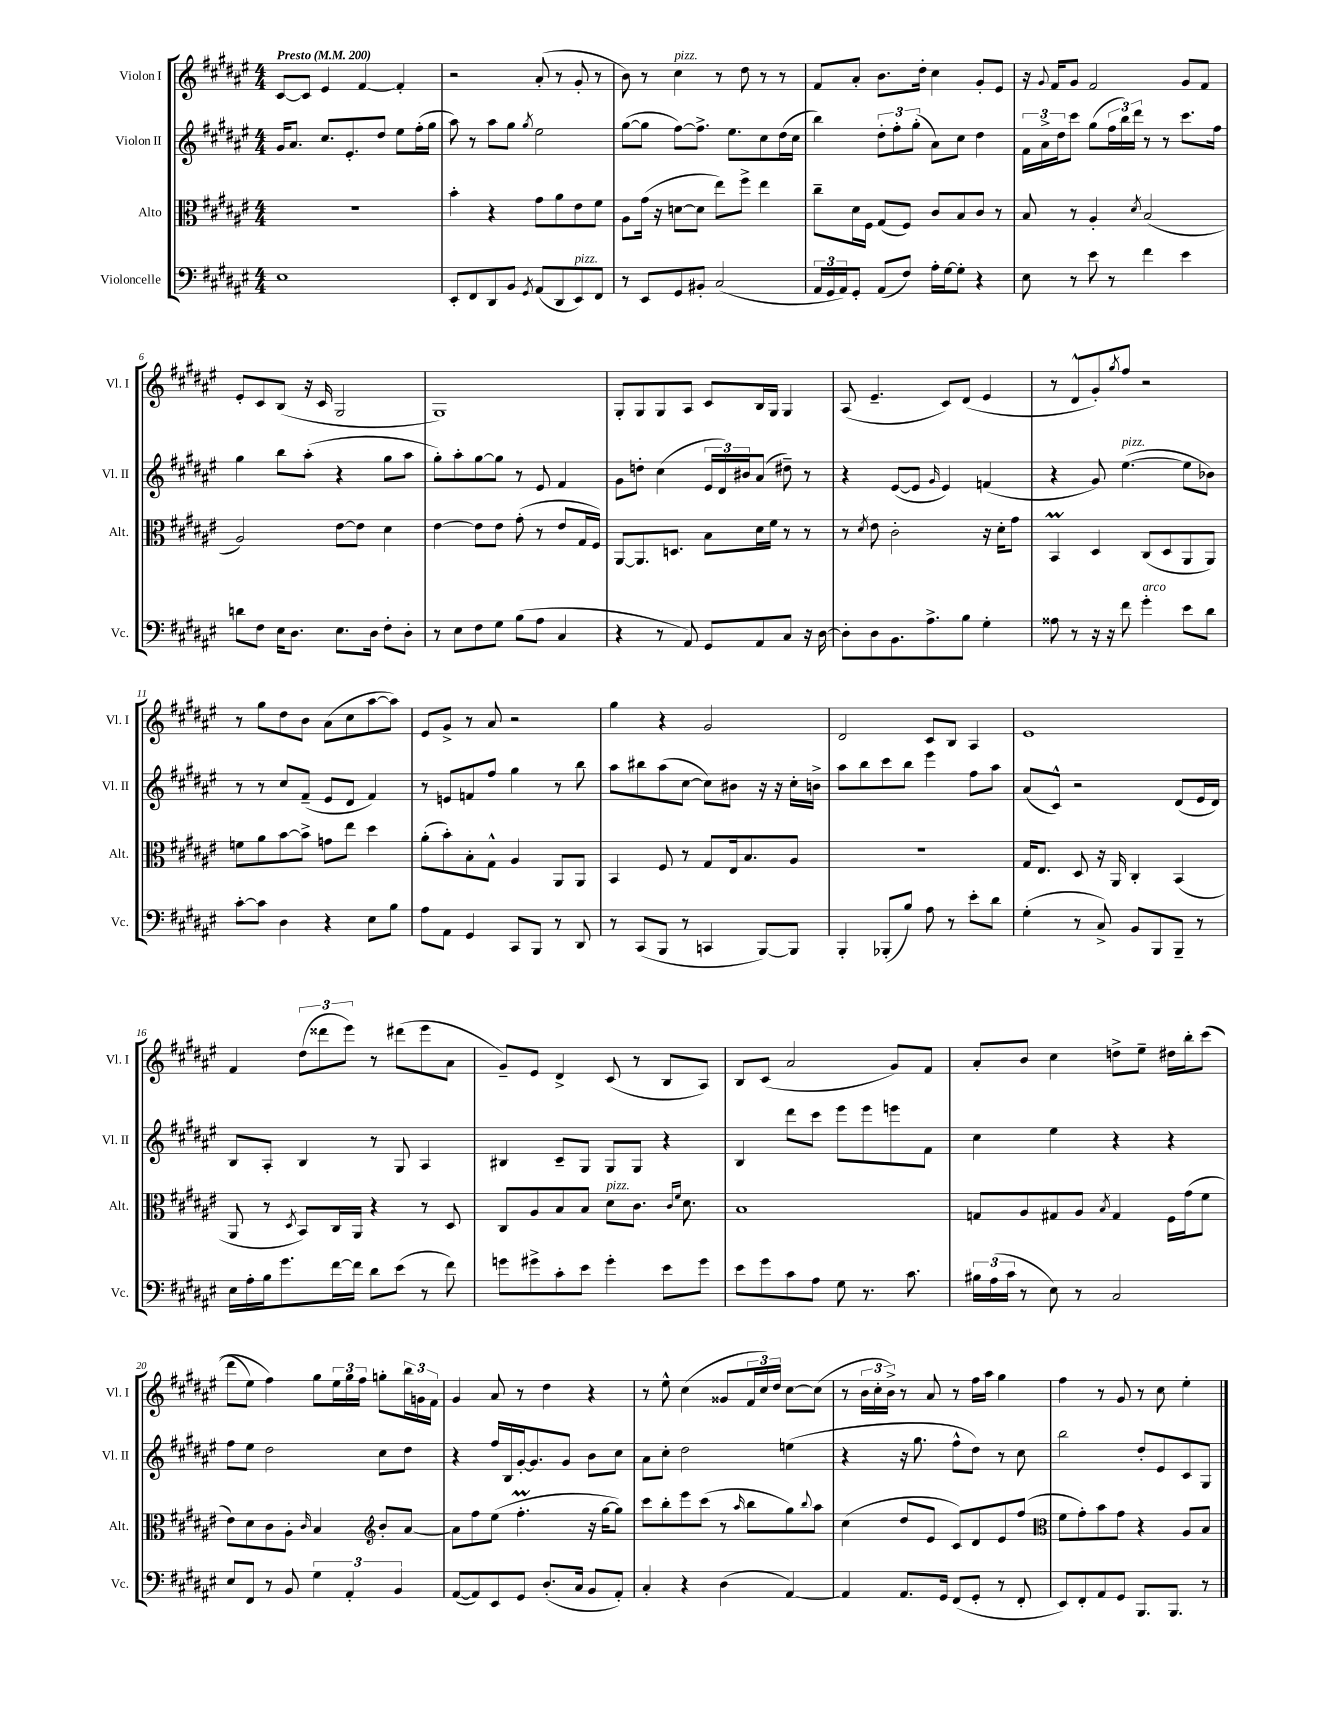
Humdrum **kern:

**kern	**kern	**kern	**kern
*staff4	*staff3	*staff2	*staff1
*clefF4	*clefC3	*clefG2	*clefG2
*k[f#c#g#d#a#e#]	*k[f#c#g#d#a#e#]	*k[f#c#g#d#a#e#]	*k[f#c#g#d#a#e#]
*M4/4	*M4/4	*M4/4	*M4/4
*MM200	*MM200	*MM200	*MM200
1E#	1r	16g#/LK	[8c#/L
.	.	8.a#/J	.
.	.	.	8c#/]J
.	.	8.cc#/L	4e#/
.	.	8.e#'/	.
.	.	.	[4f#/
.	.	8dd#/J	.
.	.	8ee#\L	4f#'/]
.	.	(16ff#'\L	.
.	.	16gg#\JJ	.
=	=	=	=
8EE#'/L	4b'\	8aa#\)	2r
8FF#/	.	8r	.
8DD#/	4r	8aa#\L	.
8BB/J	.	8gg#\J	.
8qGG#/	.	8qgg#/	.
(8AA#/L	8g#\L	2ee#\	(8a#'/
8DD#/	8a#\	.	8r
8EE#/)	8e#\	.	8g#'/
8FF#/J	8f#\J	.	8r
=	=	=	=
8r	8A#\L	([8gg#\L	8b\)
8EE#/L	(16g#\Jk	8gg#\]J	8r
.	16r	.	.
8GG#/	[8d\L	[8ff#\L)	4cc#\
8BB#'/J	8d\]J	8.ff#^\]J	.
(2C#/	8ee#\L)	.	8r
.	.	8.ee#\L	.
.	8ff#^\J	.	8dd#\
.	4ee#\	8cc#\	8r
.	.	(16dd#\L	8r
.	.	16cc#\JJ	.
=	=	=	=
24AA#/LL	8cc#~\L	4bb\)	8f#/L
24GG#/	.	.	.
24AA#/J)	.	.	.
8GG#'/J	16d#\L	.	8a#'/J
.	16F#\JJ	.	.
(8AA#/L	(8G#/L	12dd#'\L	8.b\L
.	.	12ff#'\	.
8F#/J)	8F#/J)	.	.
.	.	(12gg#'\J	.
.	.	.	16dd#'\Jk
16A#'\LL	8c#/L	8a#\L)	4cc#\
[16G#\J	.	.	.
8G#'\]J	8B/	8cc#\J	.
4r	8c#/J	4dd#\	8g#'/L
.	8r	.	8e#/J
=	=	=	=
8E#\	8B/	24f#\LL	16r
.	.	24a#^\	.
.	.	.	8qqg#/
.	.	.	16f#/LK
.	.	24dd#\J	.
8r	8r	8ccc#\J	8g#/J
8e#\	4A#'/	(8gg#\L	2f#/
8r	.	24ff#\L	.
.	.	24bb\)	.
.	.	24ddd#\JJ	.
.	8qd#/	.	.
4f#\	(2B/	8r	.
.	.	8r	.
4e#\	.	8.ccc#\L	8g#/L
.	.	.	8f#/J
.	.	16ff#\Jk	.
=	=	=	=
8d\L	2A#/)	4gg#\	8e#'/L
8F#\J	.	.	8c#/
16E#\LK	.	8bb\L	(8B/J
8.D#\J	.	.	.
.	.	(8aa#'\J	16r
.	.	.	16c#/
8.E#\L	[8e#\L	4r	2G#/
.	8e#\]J	.	.
16D#\Jk	.	.	.
8F#'\L	4d#\	8gg#\L	.
8D#'\J	.	8aa#\J	.
=	=	=	=
8r	[4e#\	8gg#'\L)	1G#)
8E#\L	.	8aa#'\	.
8F#\	8e#\]L	[8gg#\	.
8G#\J	8e#\J	8gg#\]J	.
(8B\L	(8g#'\	8r	.
8A#\J	8r	8e#/	.
4C#/	8e#/L	4f#/	.
.	16G#/L	.	.
.	16F#/JJ)	.	.
=	=	=	=
4r	[8AA#/L	8g#\L	8G#'/L
.	8.AA#/]	8dd'\J	8G#/
8r	.	(4cc#\	8G#/
.	8.D/J	.	.
8AA#/)	.	.	8A#/J
8GG#/L	8B\L	24e#/LL	8c#/L
.	.	24d#/)	.
.	.	24b#/J	.
8AA#/	16d#\L	(8a#/J	16B/L
.	16f#\JJ	.	16G#/JJ
8C#/J	8r	8dd#~\)	4G#/
16r	8r	8r	.
[16D#\	.	.	.
=	=	=	=
8D#'\]L	8r	4r	(8A#/
.	8qd#/	.	.
8D#\	8e#\	.	4.e#~/
8.BB\	2c#'\	([8e#/L	.
.	.	8e#/]J	.
8.A#^\	.	.	.
.	.	16qqg#/	.
.	.	4e#/)	8c#/L)
8B\J	.	.	(8d#/J
4G#'\	16r	(4f/	4e#/
.	16d#'\LK	.	.
.	8g#\J	.	.
=	=	=	=
8A##\	4BB/	4r	8r
8r	.	.	8d#^^/L
16r	4D#/	8g#/)	8g#'/)
16r	.	.	.
.	.	.	8qgg#/
8f#\	.	([4.ee#\	8ff#/J
4g#'\	(8C#/L	.	2r
.	8D#/	.	.
8e#\L	8AA#/	8ee#\]L	.
8d#\J	8AA#/J)	8b-\J)	.
=	=	=	=
[8c#'\L	8f\L	8r	8r
8c#\]J	8a#\	8r	8gg#\L
4D#\	[8b\	8cc#/L	8dd#\
.	8b^\]J	(8f#~/J	8b\J
4r	8g\L	8e#/L	(8a#\L
.	8ee#\J	8d#/J	8cc#\
8E#\L	4dd#\	4f#/)	[8aa#\
8B\J	.	.	8aa#\]J)
=	=	=	=
8A#\L	(8a#'\L	8r	8e#/L
8AA#\J	8b'\)	8e/L	8g#^/J
4GG#/	8B'\	8f/	8r
.	8G#^^\J	8ff#/J	8a#/
8CC#/L	4A#/	4gg#\	2r
8BBB/J	.	.	.
8r	8AA#/L	8r	.
8DD#/	8AA#/J	8bb\	.
=	=	=	=
8r	4BB/	8aa#\L	4gg#\
(8CC#/L	.	8bb#\	.
8BBB/J	8F#/	(8aa#\	4r
8r	8r	[8cc#\J	.
4CC/	8G#/L	8cc#\]L)	2g#/
.	16E#/k	8b#\J	.
.	8.B/	.	.
[8BBB/L)	.	16r	.
.	.	16r	.
8BBB/]J	8A#/J	16cc#'\LL	.
.	.	16b^\JJ	.
=	=	=	=
4BBB'/	1r	8aa#\L	2d#/
.	.	8bb\	.
(8BBB-'/L	.	8ccc#\	.
8B/J)	.	8bb\J	.
8A#\	.	4eee#\	8c#/L
8r	.	.	8B/J
8e#'\L	.	8ff#\L	4A#/
8d#\J	.	8aa#\J	.
=	=	=	=
(4G#'\	16G#/LK	(8a#/L	1e#
.	8.E#/J	.	.
.	.	8c#^^/J)	.
8r	8D#/	2r	.
8C#^/)	16r	.	.
.	16AA#/	.	.
8BB/L	4C#'/	.	.
8BBB/	.	.	.
8BBB~/J	(4BB/	(8d#/L	.
8r	.	16e#/L	.
.	.	16d#/JJ)	.
=	=	=	=
16E#\LL	8AA#/	8B/L	4f#/
16A#'\	.	.	.
16B\J	8r	8A#'/J	.
8.g#\	.	.	.
.	8qD#/	.	.
.	8BB/L)	4B/	(12dd#\L
.	.	.	12ddd##\
[16f#\L	16C#/L	.	.
.	.	.	12eee#\J)
16f#\]JJ	16AA#/JJ	.	.
8d#\L	4r	8r	8r
(8e#\J	.	8G#/	(8ddd#\L
8r	8r	4A#/	8eee#\
8f#\)	8D#/	.	8a#\J
=	=	=	=
8g\L	8C#/L	4B#/	8g#~/L)
8g#^\	8A#/	.	8e#/J
8c#'\	8B/	8c#~/L	4d#^/
8e#\J	8B/J	8G#/J	.
4g#'\	8d#\L	8G#/L	(8c#/
.	8.c#\J	8G#/J	8r
8e#\L	.	4r	8B/L
.	16qqc#/LL	.	.
.	16qqf#/JJ	.	.
.	8.d#\	.	.
8g#\J	.	.	8A#/J)
=	=	=	=
8e#\L	1B	4B/	8B/L
8g#\	.	.	(8c#/J
8c#\	.	8ddd#\L	2a#/
8A#\J	.	8ccc#\J	.
8G#\	.	8eee#\L	.
8.r	.	8eee#\	.
.	.	8eee\	8g#/L)
8.c#\	.	.	.
.	.	8f#\J	8f#/J
=	=	=	=
24B#\LL	8G/L	4cc#\	8a#'/L
(24A#\	.	.	.
24c#\JJ	.	.	.
8r	8A#/	.	8b/J
8E#\)	8G#/	4ee#\	4cc#\
8r	8A#/J	.	.
.	8qB/	.	.
2C#/	4G#/	4r	8dd^\L
.	.	.	8ee#~\J
.	16F#\LL	4r	16dd#\LL
.	(16g#\J	.	16bb'\J
.	8f#\J	.	&((8ccc#\J
=	=	=	=
8E#/L	8e#\L)	8ff#\L	8ddd#\L
8FF#/J	8d#\	8ee#\J	8ee#\J)
8r	8c#\	2dd#\	4ff#\&)
8BB/	8A#'\J	.	.
.	16qqc#/	.	.
6G#\	4B/	.	8gg#\L
.	.	.	24ee#\L
6AA#'/	.	.	24gg#\
.	.	.	24ff#\JJ
*	*clefG2	*	*
.	8b'/L	8cc#\L	8gg'\L
6BB/	.	.	.
.	[8a#/J	8dd#\J	24bb\L
.	.	.	24g\
.	.	.	24f#\JJ
=	=	=	=
([8AA#/L	8a#\]L	4r	4g#/
8AA#/])	8ff#\	.	.
8EE#/	(8ee#\J	16ff#/LL	8a#/
.	.	16B/	.
8GG#/J	4.ff#'\	[16g#'/J	8r
.	.	8.g#/]	.
(8.D#'/L	.	.	4dd#\
.	.	8g#/J	.
16C#/Jk	.	.	.
8BB/L	16r	8b\L	4r
.	[16gg#\LK	.	.
8AA#'/J)	8gg#\]J)	8cc#\J	.
=	=	=	=
4C#'/	8ccc#\L	8a#\L	8r
.	8bb'\	8cc#'\J	8ee#^^\
4r	8eee#\	2dd#\	(4cc#\
.	(8ccc#\J	.	.
(4D#\	8r	.	8g##/L
.	16qqaa#/	.	.
.	8bb\L	.	24f#/L
.	.	.	24cc#/)
.	.	.	24dd#/JJ
[4AA#/)	8gg#\)	(4ee\	[8cc#\L
.	8qqbb/	.	.
.	8aa#\J	.	(8cc#\]J
=	=	=	=
4AA#/]	(4cc#\	4r	8r
.	.	.	24b\LL
.	.	.	24cc#'\
.	.	.	24b^\JJ)
8.AA#/L	8dd#/L	16r	8r
.	.	8.gg#\	.
.	8e#/J	.	8a#/
16GG#/Jk	.	.	.
(8FF#/L	8c#/L)	8ff#^^\L	8r
8GG#'/J	8d#/	8dd#\J)	16ff#\LL
.	.	.	16aa#\JJ
8r	8e#/	8r	4gg#\
8FF#'/	(8ff#/J	8cc#\	.
=	=	=	=
*	*clefC3	*	*
8EE#/L)	8f#\L	2bb\	4ff#\
8FF#'/	8g#'\)	.	.
8AA#/	8b\	.	8r
8GG#/J	8g#\J	.	8g#/
8.BBB/L	4r	8dd#'/L	8r
.	.	8e#/	8cc#\
8.BBB/J	.	.	.
.	8A#/L	8c#/	4ee#'\
8r	8B/J	8G#/J	.
==	==	==	==
*-	*-	*-	*-
